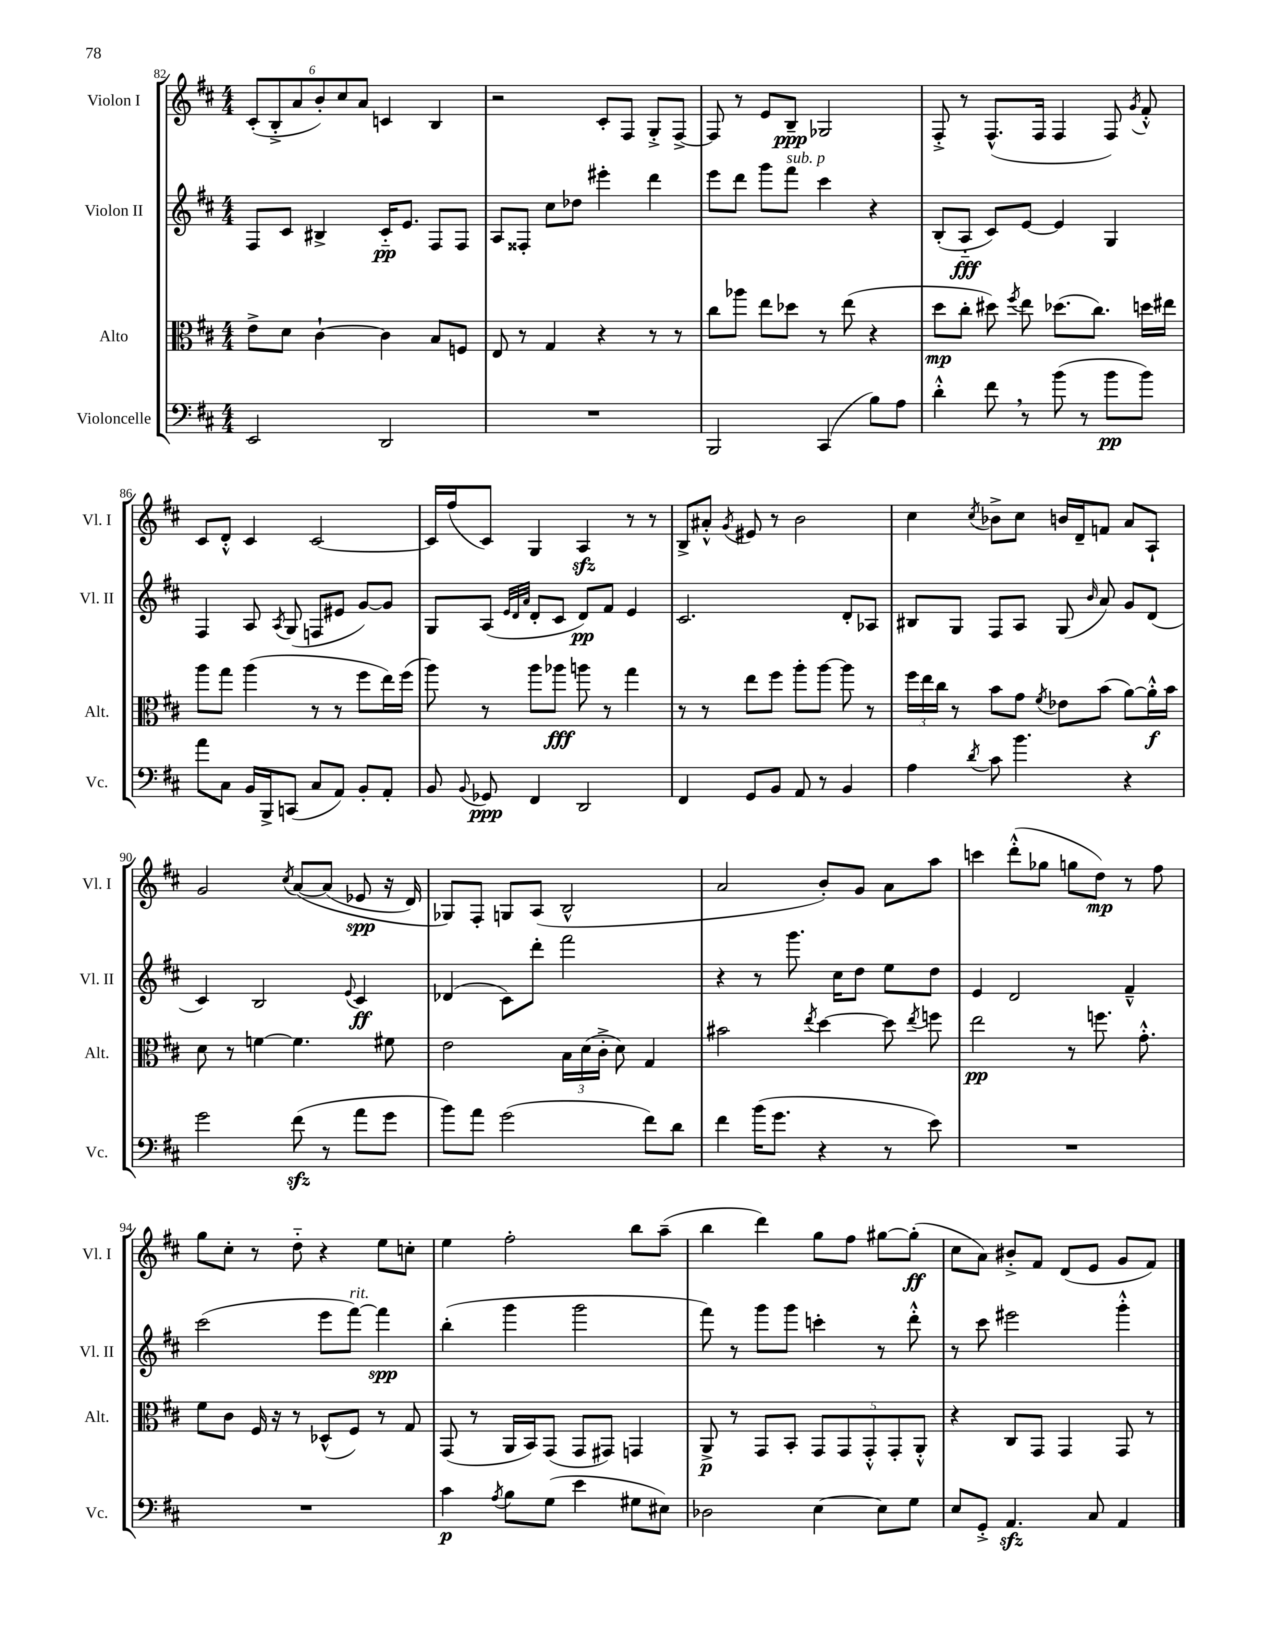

**kern	**dynam	**kern	**dynam	**kern	**dynam	**kern	**dynam
*part4	*part4	*part3	*part3	*part2	*part2	*part1	*part1
*staff4	*staff4	*staff3	*staff3	*staff2	*staff2	*staff1	*staff1
*I"Violoncelle	*	*I"Alto	*	*I"Violon II	*	*I"Violon I	*
*I'Vc.	*	*I'Alt.	*	*I'Vl. II	*	*I'Vl. I	*
*clefF4	*	*clefC3	*	*clefG2	*	*clefG2	*
*k[f#c#]	*	*k[f#c#]	*	*k[f#c#]	*	*k[f#c#]	*
*M4/4	*	*M4/4	*	*M4/4	*	*M4/4	*
=82	=82	=82	=82	=82	=82	=82	=82
2EE/	.	8e^\L	.	8F#/L	.	(12c#'/L	.
.	.	.	.	.	.	12B'^/	.
.	.	8d\J	.	8c#/J	.	.	.
.	.	.	.	.	.	12a/	.
.	.	[4c#`\	.	4B#X^/	.	12b'/)	.
.	.	.	.	.	.	12cc#/	.
.	.	.	.	.	.	12a/J	.
2DD/	.	4c#\]	.	16c#/KL	pp	4cn/	.
.	.	.	.	8.e/J	.	.	.
.	.	8B/L	.	8F#/L	.	4B/	.
.	.	8Fn/J	.	8F#/J	.	.	.
=83	=83	=83	=83	=83	=83	=83	=83
1r	.	8E/	.	8A/L	.	2r	.
.	.	8r	.	8F##X'/J	.	.	.
.	.	4G/	.	8cc#\L	.	.	.
.	.	.	.	8dd-X\J	.	.	.
.	.	4r	.	4eee#X'\	.	8c#'/L	.
.	.	.	.	.	.	8F#/J	.
.	.	8r	.	4ddd\	.	8G'^/L	.
.	.	8r	.	.	.	[8F#^/J	.
=84	=84	=84	=84	=84	=84	=84	=84
2BBB/	.	8cc#\L	.	8eee\L	.	8F#/]	.
.	.	8aa-X\J	.	8ddd\J	.	8r	.
.	.	8ee\L	.	8ggg\L	.	8e/L	.
!	!	!	!	!LO:TX:a:i:t=sub. p	!	!	!
.	.	8dd-X\J	.	8fff#\J	.	8B~/J	ppp
(4CC#/	.	8r	.	4ccc#\	.	2G-X/	.
.	.	(8ee\	.	.	.	.	.
8B\L)	.	4r	.	4r	.	.	.
8A\J	.	.	.	.	.	.	.
=85	=85	=85	=85	=85	=85	=85	=85
4d'^^\	.	8dd\L	mp	(8B'/L	.	8F#'^/	.
.	.	8cc#'\J	.	8A/J	fff	8r	.
8f#,\	.	8dd#X\)	.	8c#/L)	.	(8.F#^^/L	.
.	.	8qff#/	.	.	.	.	.
8r	.	8ee\	.	[8e/J	.	.	.
.	.	.	.	.	.	16F#/Jk	.
(8b\	.	(8.dd-X\L	.	4e/]	.	4F#/	.
8r	.	.	.	.	.	.	.
.	.	8.cc#\J)	.	.	.	.	.
8b\L	pp	.	.	4G/	.	8F#/)	.
.	.	.	.	.	.	8qg/	.
8b\J)	.	16ddn\LL	.	.	.	8f#'^^/	.
.	.	16ee#X\JJ	.	.	.	.	.
!!LO:LB:g=z
=86	=86	=86	=86	=86	=86	=86	=86
8a\L	.	8aa\L	.	4F#/	.	8c#/L	.
8C#\J	.	8gg\J	.	.	.	8d'^^/J	.
16BB/LL	.	(4aa\	.	8A/	.	4c#/	.
16BBB^/J	.	.	.	.	.	.	.
.	.	.	.	8qA/	.	.	.
(8CCn/J	.	.	.	(8G/	.	.	.
8C#/L	.	8r	.	8Fn/L	.	[2c#/	.
8AA/J)	.	8r	.	8e#X/J	.	.	.
8BB'/L	.	8ff#\L	.	[8g/L)	.	.	.
8AA'/J	.	16ee\L)	.	8g/J]	.	.	.
.	.	(16ff#\JJ	.	.	.	.	.
=87	=87	=87	=87	=87	=87	=87	=87
8BB/	.	8aa\)	.	8G/L	.	16c#/LL]	.
.	.	.	.	.	.	(16ff#/J	.
8qqBB/	.	.	.	.	.	.	.
8GG-X/	ppp	8r	.	(8A/J	.	8c#/J)	.
.	.	.	.	32qqe/LLL	.	.	.
.	.	.	.	32qqd/	.	.	.
.	.	.	.	32qqa/JJJ	.	.	.
4FF#/	.	8aa\L	.	8d'/L	.	4G/	.
.	.	8aa-X\J	fff	8c#/J	.	.	.
2DD/	.	8aan\	.	8d/L)	pp	4Azz/	.
.	.	8r	.	8f#/J	.	.	.
.	.	4gg\	.	4e/	.	8r	.
.	.	.	.	.	.	8r	.
=88	=88	=88	=88	=88	=88	=88	=88
4FF#/	.	8r	.	2.c#/	.	8B^/L	.
.	.	8r	.	.	.	8a#X'^^/J	.
.	.	.	.	.	.	8qg/	.
8GG/L	.	8ee\L	.	.	.	8e#X/	.
8BB/J	.	8ff#\J	.	.	.	8r	.
8AA/	.	8aa'\L	.	.	.	2b\	.
8r	.	[8aa\J	.	.	.	.	.
4BB/	.	8aa\]	.	8d'/L	.	.	.
.	.	8r	.	8A-X/J	.	.	.
=89	=89	=89	=89	=89	=89	=89	=89
4A\	.	24ff#\LL	.	8B#X/L	.	4cc#\	.
.	.	24ee\	.	.	.	.	.
.	.	24cc#\JJ	.	.	.	.	.
.	.	8r	.	8G/J	.	.	.
8qd/	.	.	.	.	.	8qcc#/	.
8c#\	.	8b\L	.	8F#/L	.	8b-X^\L	.
4.b\	.	8g\J	.	8A/J	.	8cc#\J	.
.	.	8qf#/	.	.	.	.	.
.	.	8e-X\L	.	(8G/	.	16bn/LL	.
.	.	.	.	.	.	16d~/J	.
.	.	.	.	16qqb/	.	.	.
.	.	(8b\J	.	8a/)	.	8fn/J	.
4r	.	[8a\L)	.	8g/L	.	8a/L	.
.	.	16a'^^\L]	f	(8d/J	.	8A`/J	.
.	.	16b\JJ	.	.	.	.	.
!!LO:LB:g=z
=90	=90	=90	=90	=90	=90	=90	=90
2g\	.	8d\	.	4c#/)	.	2g/	.
.	.	8r	.	.	.	.	.
.	.	[4fn\	.	2B/	.	.	.
.	.	.	.	.	.	8qcc#/	.
(8f#zz\	.	4.f\]	.	.	.	([8a/L	.
8r	.	.	.	.	.	(8a/J]	.
.	.	.	.	8qqe/	.	.	.
8a\L	.	.	.	4c#/	ff	8e-X/	spp
8g\J	.	8f#X\	.	.	.	16r	.
.	.	.	.	.	.	16d/)	.
=91	=91	=91	=91	=91	=91	=91	=91
8b\L)	.	2e\	.	(4d-X/	.	8G-X/L)	.
8a\J	.	.	.	.	.	8F#'/J	.
(2g\	.	.	.	8c#\L)	.	8Gn/L	.
.	.	.	.	8ddd'\J	.	(8A/J	.
.	.	24B\LL	.	2fff#\	.	2B^^/	.
.	.	(24d\	.	.	.	.	.
.	.	24c#'^\JJ	.	.	.	.	.
.	.	8d\)	.	.	.	.	.
8f#\L)	.	4G/	.	.	.	.	.
8d\J	.	.	.	.	.	.	.
=92	=92	=92	=92	=92	=92	=92	=92
4f#\	.	2b#X\	.	4r	.	2a/	.
(16b\KL	.	.	.	8r	.	.	.
8.g\J	.	.	.	.	.	.	.
.	.	.	.	8.ggg\	.	.	.
.	.	8qee/	.	.	.	.	.
4r	.	[4dd\	.	.	.	8b'/L)	.
.	.	.	.	16cc#\KL	.	.	.
.	.	.	.	8dd\J	.	8g/J	.
8r	.	8dd\]	.	8ee\L	.	8a\L	.
.	.	8qee/	.	.	.	.	.
8e\)	.	8ffn\	.	8dd\J	.	8aa\J	.
=93	=93	=93	=93	=93	=93	=93	=93
1r	.	2ee\	pp	4e/	.	4cccn\	.
.	.	.	.	2d/	.	(8ddd'^^\L	.
.	.	.	.	.	.	8gg-X\J	.
.	.	8r	.	.	.	8ggn\L	.
.	.	8.ffn\	.	.	.	8dd\J)	mp
.	.	.	.	4f#~^^/	.	8r	.
.	.	8.g'^^\	.	.	.	.	.
.	.	.	.	.	.	8ff#\	.
!!LO:LB:g=z
=94	=94	=94	=94	=94	=94	=94	=94
1r	.	8f#\L	.	(2ccc#\	.	8gg\L	.
.	.	8c#\J	.	.	.	8cc#'\J	.
.	.	16F#/	.	.	.	8r	.
.	.	16r	.	.	.	.	.
.	.	8r	.	.	.	8dd\	.
.	.	(8D-X^^/L	.	8eee\L	.	4r	.
!	!	!	!	!LO:TX:a:i:t=rit.	!	!	!
.	.	8F#/J)	.	[8fff#\J)	.	.	.
.	.	8r	.	4fff#\]	spp	8ee\L	.
.	.	8G/	.	.	.	8ccn'\J	.
=95	=95	=95	=95	=95	=95	=95	=95
4c#\	p	(8GG/	.	(4bb'\	.	4ee\	.
.	.	8r	.	.	.	.	.
8qA/	.	.	.	.	.	.	.
8B\L	.	16AA/LL	.	4ggg\	.	2ff#'\	.
.	.	16BB/J)	.	.	.	.	.
(8G\J	.	(8GG/J	.	.	.	.	.
4e\	.	8GG/L	.	2ggg\	.	.	.
.	.	8GG#X/J)	.	.	.	.	.
8G#X\L	.	4GGn/	.	.	.	8bb\L	.
8E#X\J)	.	.	.	.	.	(8aa~\J	.
=96	=96	=96	=96	=96	=96	=96	=96
2D-X\	.	8AA^/	p	8fff#\)	.	4bb\	.
.	.	8r	.	8r	.	.	.
.	.	8GG/L	.	8ggg\L	.	4ddd\)	.
.	.	8BB'/J	.	8ggg\J	.	.	.
[4E\	.	10GG/L	.	4cccn'\	.	8gg\L	.
.	.	10GG/	.	.	.	.	.
.	.	.	.	.	.	8ff#\J	.
.	.	10GG'^^/	.	.	.	.	.
8E\L]	.	.	.	8r	.	[8gg#X\L	.
.	.	10GG'/	.	.	.	.	.
8G\J	.	.	.	8ddd'^^\	.	(8gg#'\J]	ff
.	.	10AA'^^/J	.	.	.	.	.
=97	=97	=97	=97	=97	=97	=97	=97
8E/L	.	4r	.	8r	.	8cc#\L	.
8GG'^/J	.	.	.	8ccc#\	.	8a\J)	.
4.AAzz/	.	8C#/L	.	2eee#X\	.	8b#X'^/L	.
.	.	8GG/J	.	.	.	8f#/J	.
.	.	4GG/	.	.	.	(8d/L	.
8C#/	.	.	.	.	.	8e/J	.
4AA/	.	8GG/	.	4ggg'^^\	.	8g/L	.
.	.	8r	.	.	.	8f#/J)	.
==	==	==	==	==	==	==	==
*-	*-	*-	*-	*-	*-	*-	*-
